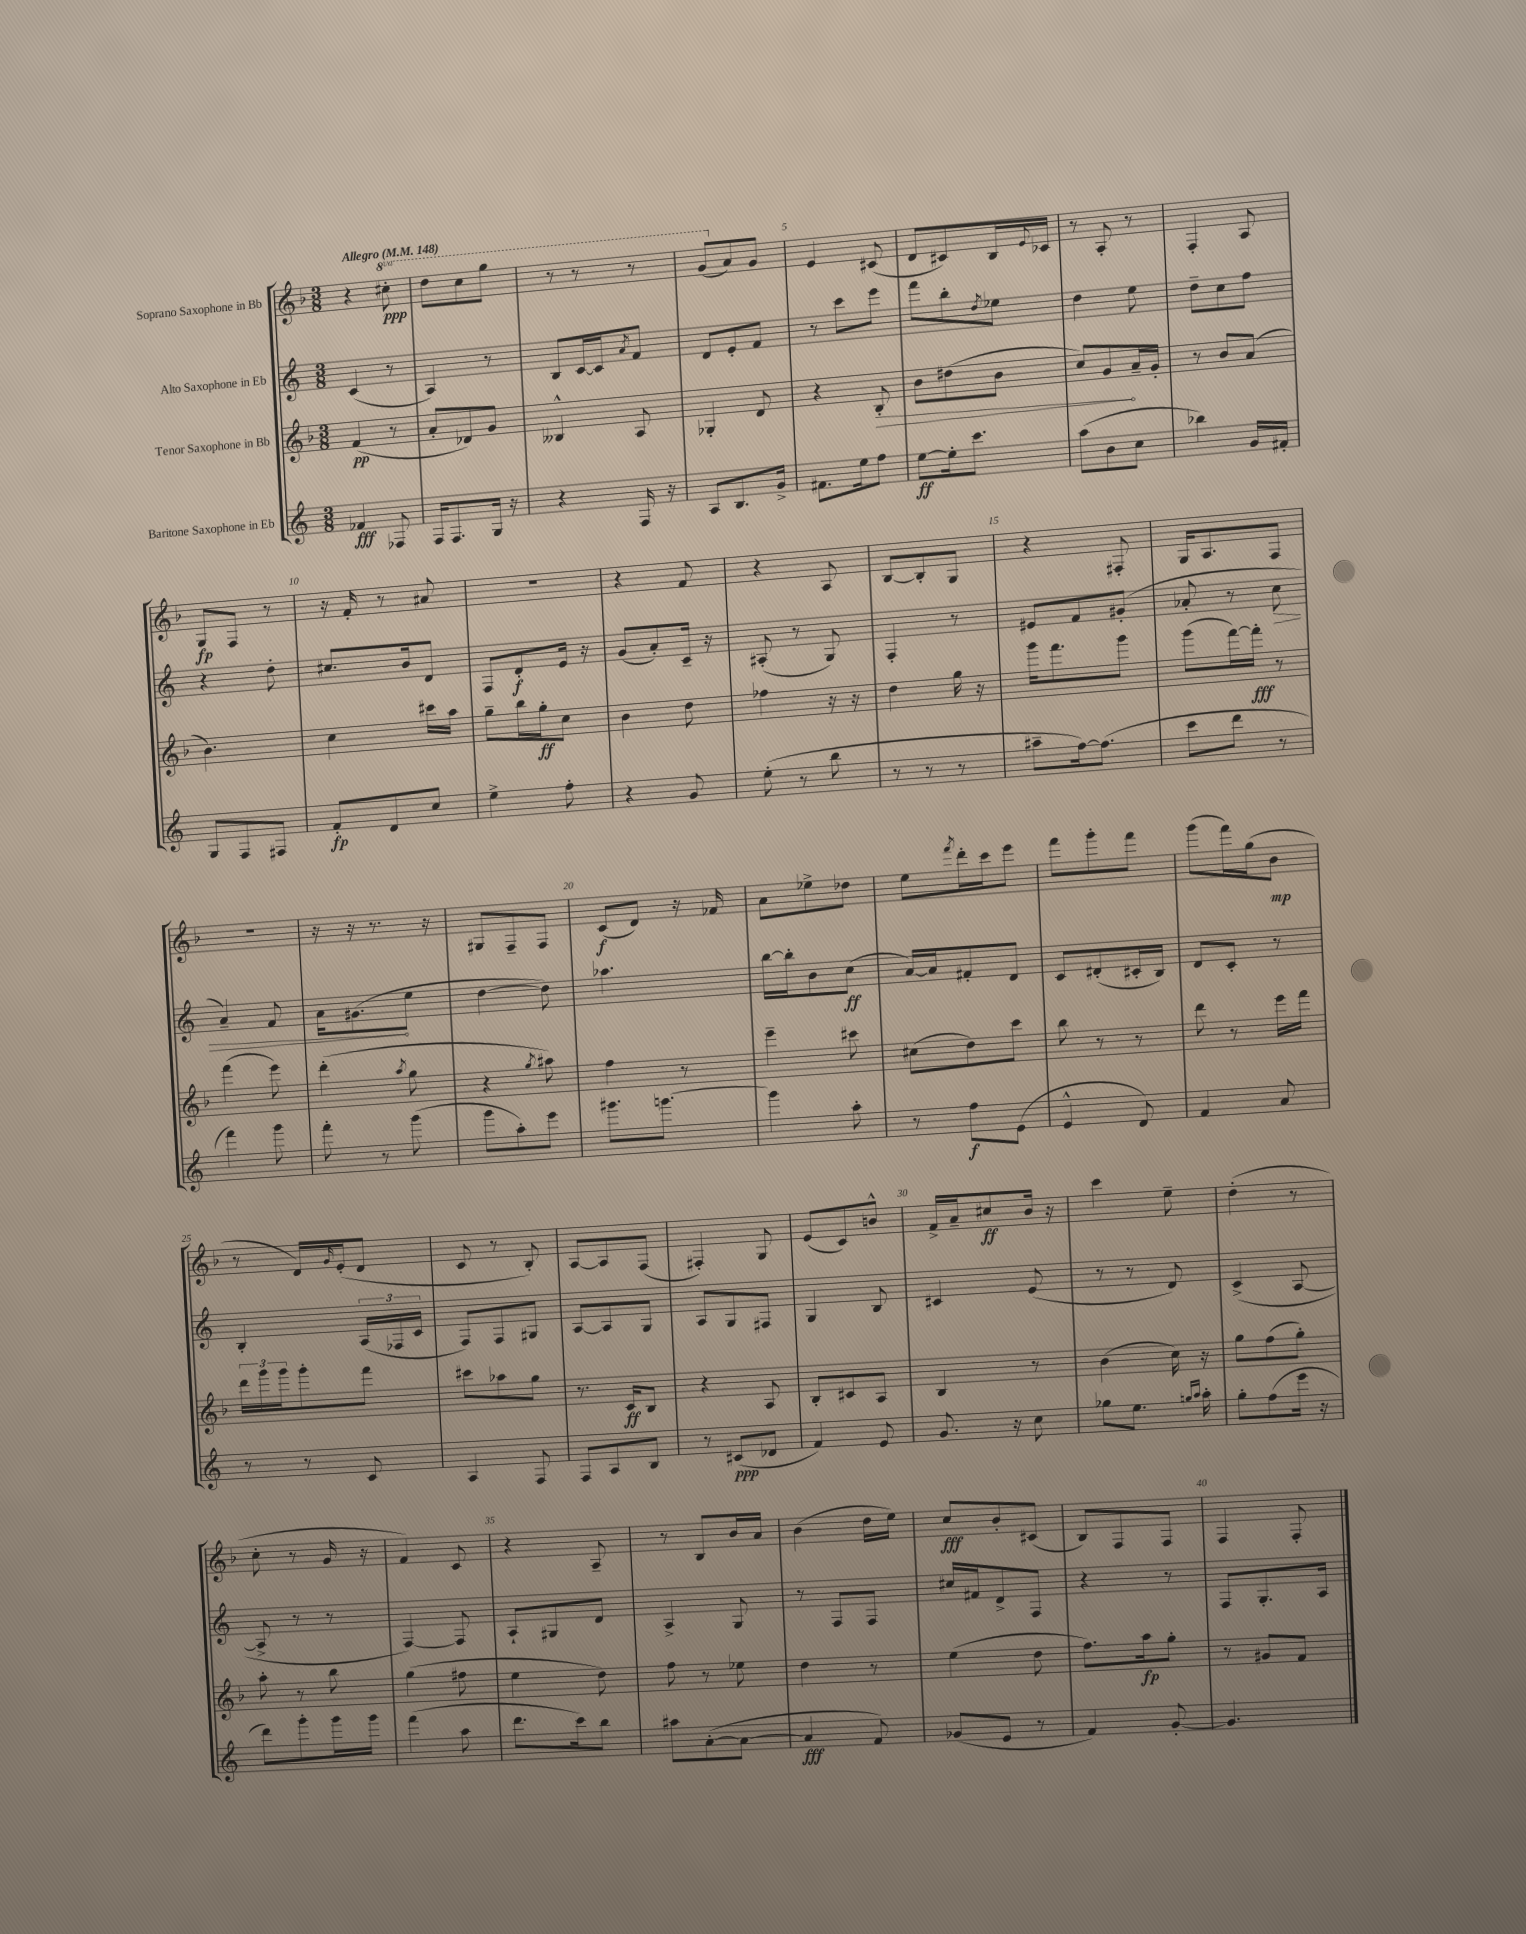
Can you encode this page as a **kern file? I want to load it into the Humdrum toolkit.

**kern	**kern	**kern	**kern
*staff4	*staff3	*staff2	*staff1
*clefG2	*clefG2	*clefG2	*clefG2
*k[]	*k[b-]	*k[]	*k[b-]
*M3/8	*M3/8	*M3/8	*M3/8
*MM148	*MM148	*MM148	*MM148
4f-/	(4f/	(4c/	4r
8F-/	8r	8r	8ccc#'\
=	=	=	=
16F/LK	8a'/L	4A/)	8ddd\L
8.F/	.	.	.
.	8d-/)	.	8ccc\
16G/Jk	8g/J	8r	8ggg\J
16r	.	.	.
=	=	=	=
4r	4B--^^/	8B/L	8r
.	.	[16c/L	8r
.	.	16c/]J	.
.	.	8qa/	.
16F/	8A/	8f/J	8r
16r	.	.	.
=	=	=	=
8A/L	4G-'/	8d/L	(8gg/L
8.B/	.	8e'/	8a/)
.	8d/	8f/J	8g/J
16g^/Jk	.	.	.
=	=	=	=
8.f#\L	4r	8r	4e/
.	.	8ccc\L	.
16ee\k	.	.	.
8ff\J	8B-'/	8eee\J	(8c#/
=	=	=	=
[8ee\L	8b-\L	8fff\L	8d/L
16ee'\]k	(8dd#\	8bb'\	8c#/)
8.ccc\J	.	.	.
.	.	8qdd/	.
.	8b-\J	8ee-\J	16B-/L
.	.	.	8qqe/
.	.	.	16c-/JJ
=	=	=	=
(8aa\L	8cc/L)	4dd\	8r
8b\	8g/	.	8A'/
8cc\J	16a~/L	8ee\	8r
.	16g'/JJ	.	.
=	=	=	=
4bb-\)	8r	8dd~\L	4F'/
.	8b-/L	8cc\	.
16g/LL	(8a/J	8ff\J	8A/
16f#'/JJ	.	.	.
=	=	=	=
8G/L	4.b-\)	4r	8G/L
8F/	.	.	8F/J
8F#/J	.	8dd'\	8r
=	=	=	=
8f'/L	4cc\	8.cc#/L	16r
.	.	.	16f'/
8d/	.	.	8r
.	.	16b/k	.
8cc/J	16ccc#\LL	8d/J	8a#/
.	16aa\JJ	.	.
=	=	=	=
4ee^\	8gg~\L	8F/L	4.r
.	16bb-\L	8d'/	.
.	16gg'\J	.	.
8ff'\	8cc\J	16e/Jk	.
.	.	16r	.
=	=	=	=
4r	4b-\	(8g/L	4r
.	.	8a'/)	.
8g/	8dd\	16c~/Jk	8f/
.	.	16r	.
=	=	=	=
(8ee'\	4ff-\	(8A#'/	4r
8r	.	8r	.
8bb\	16r	8G/)	8A/
.	16r	.	.
=	=	=	=
8r	4dd\	4F'/	[8B-/L
8r	.	.	8B-'/]
8r	16gg\	8r	8G/J
.	16r	.	.
=	=	=	=
8aa#~\L	16ggg\LK	8e#/L	4r
.	8.fff\	.	.
[16ff\k)	.	8f/	.
(8.ff\]J	.	.	.
.	8ggg\J	(8g#'/J	8F#'/
=	=	=	=
8ccc\L	(8ggg\L	8a-'/	16G/LK
.	.	.	8.A/
8ddd\J	[16fff\L)	8r	.
.	16fff'\]JJ	.	.
8r	8r	8cc\	8F/J
=	=	=	=
4fff\)	(4fff\	4a~/)	4.r
8ggg\	8eee\)	8f/	.
=	=	=	=
8fff'\	(4ddd'\	16a\LK	16r
.	.	(8.g#\	16r
8r	.	.	8.r
.	8qaa/	.	.
(8ggg\	8gg\	8ee\J	.
.	.	.	16r
=	=	=	=
8ggg\L	4r	[4dd\	8G#/L
8aa'\)	.	.	8F~/
.	8qgg/	.	.
8eee\J	8aa#\)	8dd\])	8F/J
=	=	=	=
8.ggg#\L	4ff\	4.aa-\	(8c/L
.	.	.	8d/J)
[8.ggg\J	.	.	.
.	8r	.	16r
.	.	.	16f-/
=	=	=	=
4ggg\]	4eee~\	[16bb\LL	8a\L
.	.	16bb'\]J	.
.	.	8b\	8ee-^\
8aa'\	8ccc#\	(8cc\J	8dd-\J
=	=	=	=
8r	(8cc#\L	[16a/LL)	8ee\L
.	.	16a/]J	.
.	.	.	8qfff/
8ff\L	8dd\)	8f#'/	16ddd'\L
.	.	.	16ccc\J
(8e\J	8ccc\J	8d/J	8eee\J
=	=	=	=
4e^^/	8bb-\	8c/L	8fff\L
.	8r	(8d#'/	8ggg'\
8d/)	8r	16c#'/L	8fff\J
.	.	16B/JJ)	.
=	=	=	=
4f/	8ddd\	8d/L	(8ggg\L
.	8r	8c'/J	16fff\L)
.	.	.	(16gg\J
8a/	16eee\LL	8r	8b-\J
.	16fff\JJ	.	.
=	=	=	=
8r	24ddd\LL	4B'/	8r
.	24ggg\	.	.
.	24ggg\J	.	.
8r	8ggg'\	.	16d/LL)
.	.	.	16qqg/
.	.	.	(16e'/J
8c/	8fff\J	(24A/LL	8d/J
.	.	24F-/	.
.	.	24c/JJ	.
=	=	=	=
4A/	8ccc#\L	8F/L)	8c/
.	8aa-\	8F/	8r
8F/	8gg\J	8G#/J	8B-'/)
=	=	=	=
8F/L	8.r	[8A/L	[8A/L
8A/	.	8A/]	8A/]
.	16c/LK	.	.
8B/J	8B-/J	8G/J	(8F/J
=	=	=	=
8r	4r	8A/L	4F#'/)
(8c#/L	.	8G/	.
8d-/J	8A/	8F#/J	8G/
=	=	=	=
4f/)	8B-'/L	4G/	(8e/L
.	8c#/	.	8c/)
8e/	8A/J	8B/	8b^^/J
=	=	=	=
8.g/	4B-/	4c#/	16f^/LL
.	.	.	16a~/J
.	.	.	8cc#/
16r	.	.	.
8cc\	8r	(8e/	16b-/Jk
.	.	.	16r
=	=	=	=
8gg-\L	(4b-\	8r	4ccc\
8.ee\J	.	8r	.
.	16cc\)	8d/)	8ee~\
16qqgg/LL	.	.	.
16qqaa/JJ	.	.	.
16aa'\	16r	.	.
=	=	=	=
8gg'\L	8gg\L	(4c^/	(4dd'\
(8ff\	(8ff\	.	.
16eee\Jk	8gg'\J)	[8A/	8r
16r	.	.	.
=	=	=	=
8ddd\L)	8aa'\	8A^/]	8cc'\
8ggg'\	8r	8r	8r
16ggg\L	8bb-\	8r	16g/
16ggg\JJ	.	.	16r
=	=	=	=
(4fff\	(4gg\	[4F/)	4f/)
8aa\	8ff#\	8F/]	8c/
=	=	=	=
8.ddd\L	4ee\	8A`/L	4r
.	.	8G#/	.
16ccc\k)	.	.	.
8bb\J	8dd\)	8d/J	8A~/
=	=	=	=
8aa#\L	8ff\	4A^/	8r
([8a'\	8r	.	8B-/L
8a\_J	8ee-\	8G/	16b-/L
.	.	.	16a/JJ
=	=	=	=
4a/]	4dd\	8r	(4b-\
.	.	8F/L	.
8f/)	8r	8F/J	16dd\LL
.	.	.	16ee\JJ)
=	=	=	=
(8g-/L	(4ee\	16cc#/LL	8cc/L
.	.	16f#/J	.
8e/J	.	8d^/	8b-'/
8r	8dd\	8F/J	(8c#/J
=	=	=	=
4f/)	8.ff\L)	4r	8B-/L)
.	.	.	8F/
.	16aa\k	.	.
[8g'/	8gg'\J	8r	8F/J
=	=	=	=
4.g/]	8r	8F/L	4F/
.	8g#/L	8.G'/	.
.	8f/J	.	8F'/
.	.	16A/Jk	.
==	==	==	==
*-	*-	*-	*-
